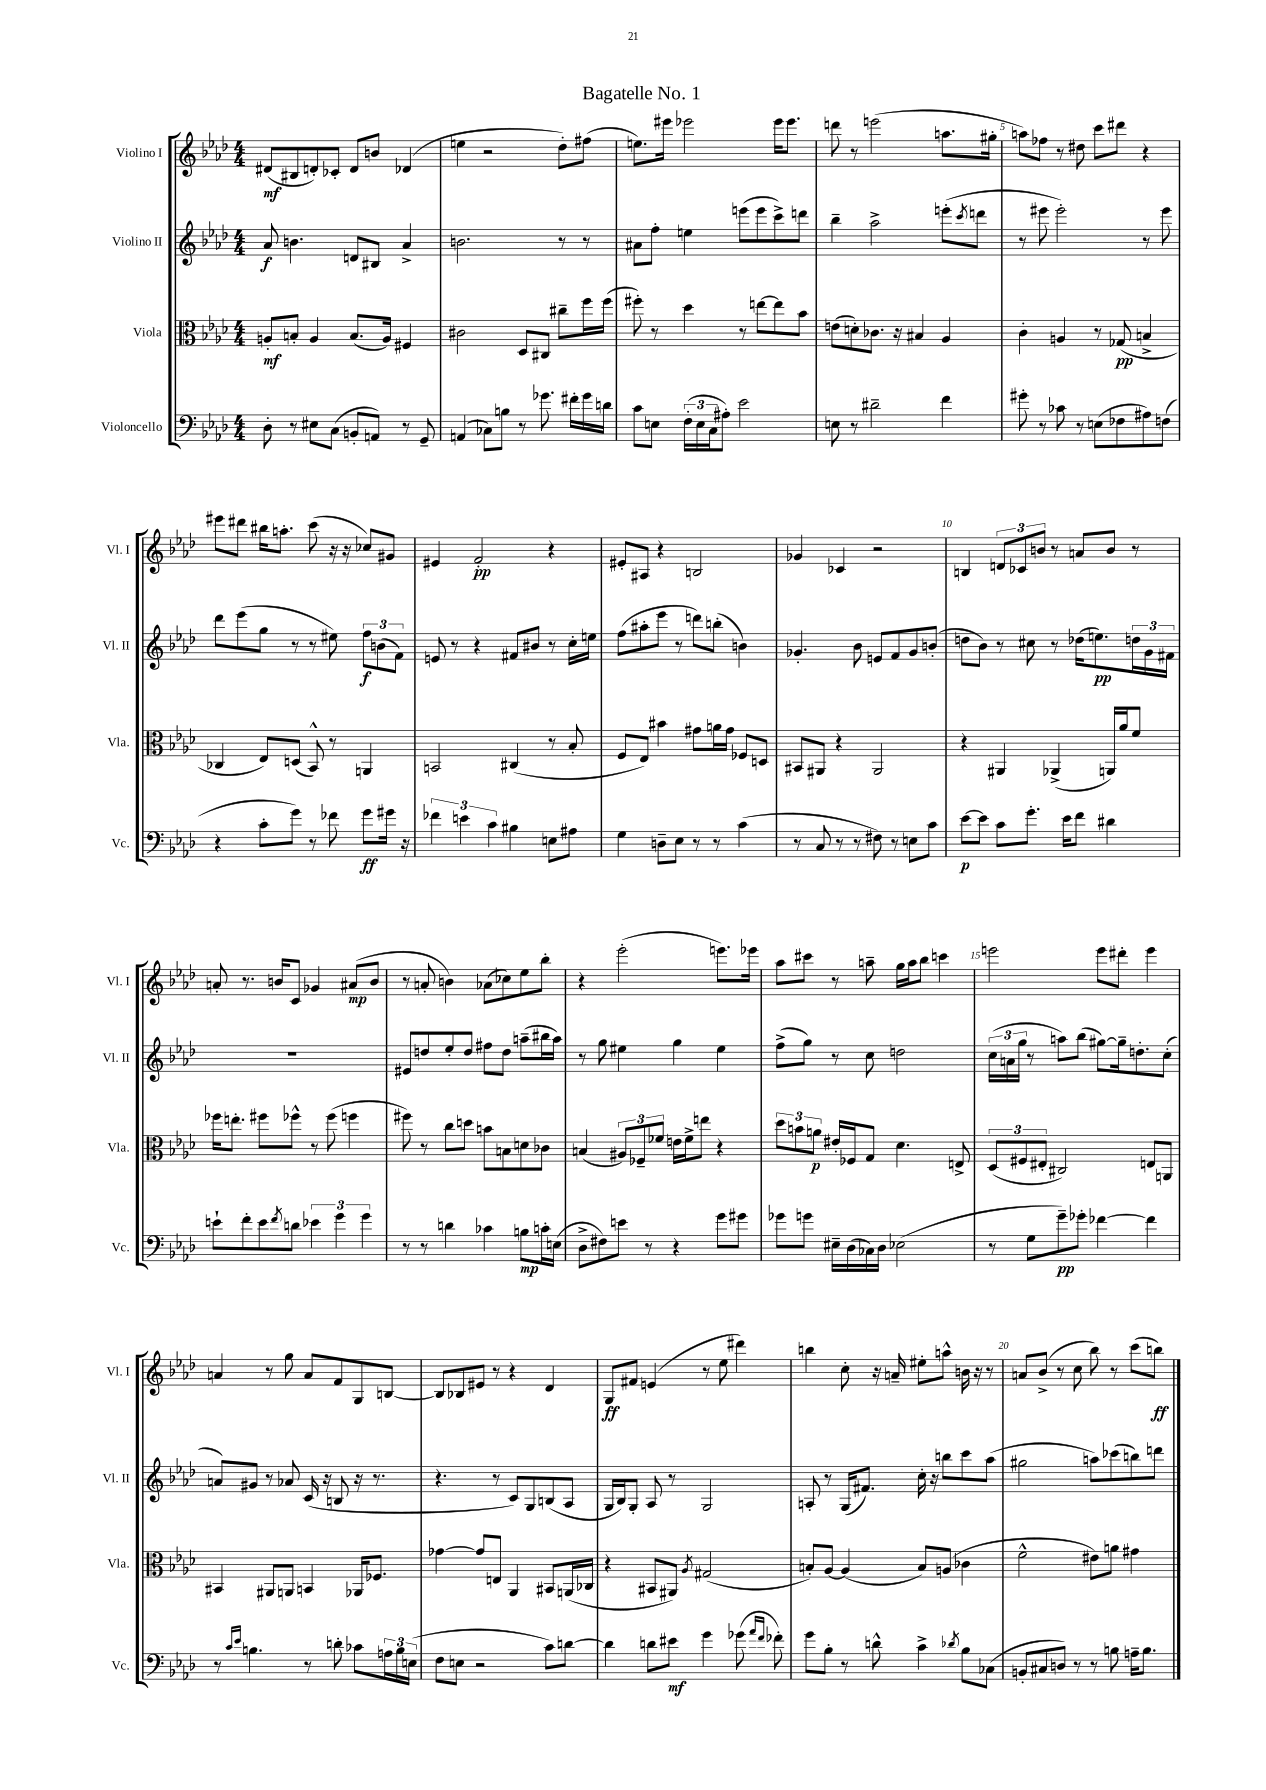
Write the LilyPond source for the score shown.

\header { title = "Bagatelle No. 1" }
<<
\new StaffGroup <<
\new Staff = "s0" \with { instrumentName = "Violino I" shortInstrumentName = "Vl. I" } {
    \clef treble \key aes \major \numericTimeSignature \time 4/4
    dis'8\mf( bis8 d'8-.) ces'8-. d'8 b'8 des'4( |
    e''4 r2 des''8-.) fis''8( |
    e''8.) eis'''16 ees'''2 ees'''16 ees'''8. |
    d'''8 r8 e'''2( a''8. gis''16-. |
    a''8) fes''8 r8 dis''8 c'''8 dis'''8 r4 |
    eis'''8 dis'''8 bis''16 a''8.-. c'''8( r16 r16 ces''8) gis'8 |
    eis'4 f'2-.\pp r4 |
    eis'8-. ais8 r4 b2 |
    ges'4 ces'4 r2 |
    b4 \tuplet 3/2 { d'8 ces'8 b'8 } r8 a'8 b'8 r8 |
    a'8-. r8. b'16 c'8 ges'4 ais'8\mp( b'8 |
    r8 a'8-. b'4) aes'8( ces''8) ees''8 bes''8-. |
    r4 ees'''2-.( e'''8.) ees'''16 |
    aes''8 cis'''8 r8 a''8-- g''16 a''16 bes''8 c'''4 |
    e'''2 e'''8 dis'''8-. e'''4 |
    a'4 r8 g''8 a'8 f'8 g8 b8~ |
    b8 bes8 eis'8 r8 r4 des'4 |
    g8\ff fis'8 e'4( r8 ees''8 dis'''4) |
    b''4 c''8-. r16 a'16-- eis''8-. a''8-^ b'16 r16 r8 |
    a'8 bes'8->( r8 c''8 bes''8) r8 c'''8( b''8\ff) \bar "|." |
}
\new Staff = "s1" \with { instrumentName = "Violino II" shortInstrumentName = "Vl. II" } {
    \clef treble \key aes \major \numericTimeSignature \time 4/4
    aes'8\f b'4. d'8 bis8 aes'4-> |
    b'2. r8 r8 |
    ais'8 f''8-. e''4 e'''8( e'''8 c'''8->) d'''8 |
    bes''4-- aes''2-> e'''8-.( \acciaccatura { c'''8 } d'''8 |
    r8 eis'''8 eis'''2-.) r8 eis'''8 |
    des'''8 ees'''8( g''8 r8 r8 eis''8) \tuplet 3/2 { f''8\f b'8( f'8) } |
    e'8 r8 r4 fis'8 bis'8 r8 c''16-. e''16 |
    f''8( ais''8-. ees'''8 r8 d'''8) b''8-.( b'4) |
    ges'4.-. bes'8 e'8 f'8 ges'8 b'8-.( |
    d''8 bes'8) r8 cis''8 r8 des''16( e''8.\pp) \tuplet 3/2 { d''16 g'16 fis'16 } |
    R1 |
    eis'8 d''8 ees''8-. d''8 fis''8 d''8 a''8--( bis''16 a''16) |
    r8 g''8 eis''4 g''4 eis''4 |
    f''8->( g''8) r8 c''8 d''2 |
    \tuplet 3/2 { c''16( a'16 g''16 } r8 a''8) bes''8( gis''8~) gis''16-- d''8.-. c''8-.( |
    a'8) gis'8 r8 aes'8 c'16( r16 b8 r16 r8. |
    r4. r8 c'8) g8 b8( aes8 |
    g16 bes16) g8-. aes8 r8 g2 |
    a8-. r8 g16( fis'8.) c''16-. r16 b''8 c'''8 aes''8( |
    gis''2 a''8) ces'''8( b''8) d'''8 \bar "|." |
}
\new Staff = "s2" \with { instrumentName = "Viola" shortInstrumentName = "Vla." } {
    \clef alto \key aes \major \numericTimeSignature \time 4/4
    a8-.\mf b8-. a4 b8.( a16) fis4 |
    cis'2 des8 cis8 cis''8-- f''16 f''16( |
    fis''8-.) r8 des''4 r8 e''8~ e''8 bes'8 |
    e'8( d'8-.) ces'8. r16 bis4 aes4 |
    c'4-. a4 r8 ges8\pp( b4-> |
    ces4 ees8) d8( bes,8-^) r8 a,4 |
    b,2 cis4( r8 bes8-. |
    f8 ees8) bis'4 gis'8 a'16 gis'16 fes8 d8 |
    bis,8 ais,8 r4 ais,2 |
    r4 ais,4 aes,4->( a,16) aes'16 f'8 |
    fes''16 e''8.-. fis''8 fes''8-^ r8 fes''8( f''4 |
    fis''8) r8 c''8 d''8 b'8 b8 d'8 ces'8 |
    b4( \tuplet 3/2 { ais8) fes8-- fes'8 } e'16 fes'16-> e''8 r4 |
    \tuplet 3/2 { des''8 b'8 a'8\p } eis'16-. fes16 g8 des'4. e8-> |
    \tuplet 3/2 { des8( fis8 eis8-. } cis2) e8 a,8 |
    bis,4 ais,8 a,8 b,4 aes,16 fes8. |
    ges'4~ ges'8 e8 aes,4 bis,8 a,16( ces16 |
    r4 bis,8 ais,8) \acciaccatura { aes8 } gis2( |
    b8-.) aes8~ aes4( b8) a8( ces'4 |
    f'2-^ eis'8) a'8 gis'4 \bar "|." |
}
\new Staff = "s3" \with { instrumentName = "Violoncello" shortInstrumentName = "Vc." } {
    \clef bass \key aes \major \numericTimeSignature \time 4/4
    des8-. r8 eis8 c8( b,8-. a,8) r8 g,8-- |
    a,4( ces8) b8 r8 ges'8. fis'16-. ges'16 d'16 |
    c'8 e8 \tuplet 3/2 { f16-.( e16 c16 } ais8-.) ees'2 |
    e8 r8 dis'2-- f'4 |
    gis'8-. r8 ces'8 r8 e8( fes8 ais8) f8( |
    r4 c'8-. g'8) r8 fes'8 g'8\ff gis'16 r16 |
    \tuplet 3/2 { fes'4 e'4 c'4 } bis4 e8 ais8 |
    g4 d8-- ees8 r8 r8 c'4( |
    r8 c8 r8 r8 fis8) r8 e8 c'8 |
    ees'8~\p ees'8 c'8 g'8.-. ees'16 f'8 dis'4 |
    e'8-! f'8-. e'8 \acciaccatura { f'8 } d'8 \tuplet 3/2 { ees'4 g'4 g'4 } |
    r8 r8 d'4 ces'4 b8\mp c'16-. e16( |
    des8-> fis8) e'8 r8 r4 g'8 gis'8 |
    ges'8 g'8 eis16-- des16( ces16) des16 ees2( |
    r8 g8 g'8--\pp) ges'8-. fes'4~ fes'4 |
    r8 \grace { c'16 ees'16 } b4. r8 d'8-. ces'8 \tuplet 3/2 { a16 b16 e16( } |
    f8 e8 r2 c'8) d'8~ |
    d'4 d'8 eis'8\mf g'4 ges'8( \grace { aes'16 f'16 } fes'8-.) |
    g'8 bes8-. r8 d'8-^ c'4-> \acciaccatura { des'8 } bes8 ces8( |
    b,8-. cis8 d8) r8 r8 b8 a16-- b8. \bar "|." |
}
>>
>>
\layout { \context { \Score \override BarNumber.break-visibility = ##(#f #t #t) barNumberVisibility = #(every-nth-bar-number-visible 5) } }
